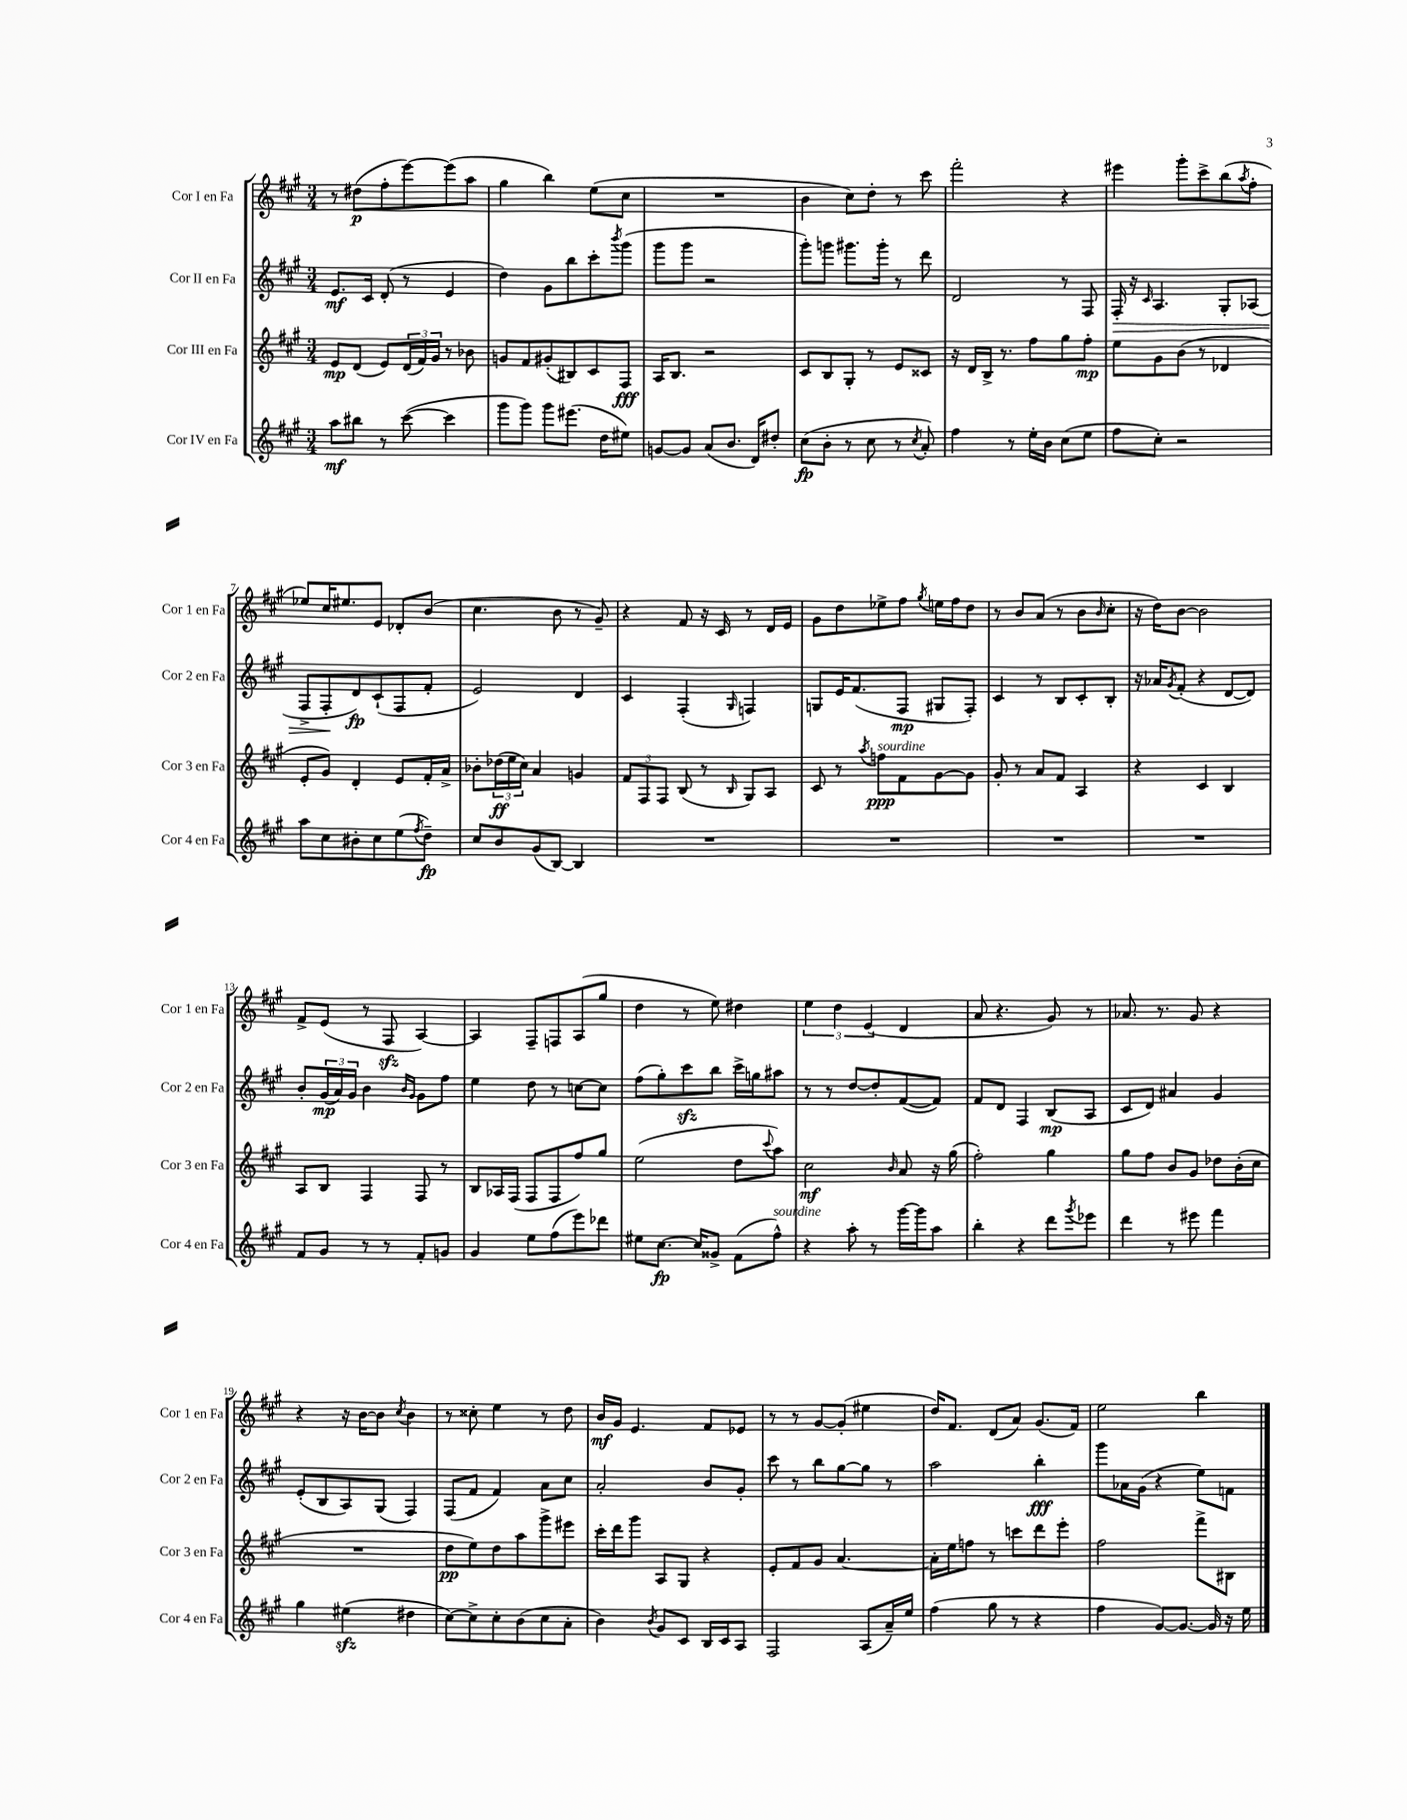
<<
\new StaffGroup <<
\new Staff = "s0" \with { instrumentName = "Cor I en Fa" shortInstrumentName = "Cor 1 en Fa" } {
    \clef treble \key a \major \numericTimeSignature \time 3/4
    r8 dis''8\p( fis''8-. e'''8~) e'''8( a''8 |
    gis''4 b''4) e''8( cis''8 |
    R2. |
    b'4 cis''8) d''8-. r8 cis'''8 |
    fis'''2-. r4 |
    eis'''4 gis'''8-. cis'''8-> b''8( \acciaccatura { a''8 } fis''8-. |
    ees''8) cis''16 eis''8. e'8 des'8-. b'8( |
    cis''4. b'8 r8 gis'8--) |
    r4 fis'8 r16 cis'16 r8 d'16 e'16 |
    gis'8 d''8 ees''8-> fis''8 \acciaccatura { gis''8 } e''16 fis''16 d''8 |
    r8 b'8 a'8( r8 b'8 \grace { b'16 } cis''8-. |
    r16 d''16) b'8~ b'2 |
    fis'8-> e'8( r8 fis8\sfz a4~) |
    a4 fis8-- f8 a8( gis''8 |
    d''4 r8 e''8) dis''4 |
    \tuplet 3/2 { e''4 d''4 e'4( } d'4 |
    a'8 r4. gis'8) r8 |
    aes'8. r8. gis'8 r4 |
    r4 r16 b'16~ b'8 \acciaccatura { cis''8 } b'4 |
    r8 cisis''8-. e''4 r8 d''8 |
    b'16\mf gis'16 e'4. fis'8 ees'8 |
    r8 r8 gis'8~ gis'8-.( eis''4 |
    d''16) fis'8. d'8( a'8) gis'8.( fis'16) |
    e''2 b''4 \bar "|." |
}
\new Staff = "s1" \with { instrumentName = "Cor II en Fa" shortInstrumentName = "Cor 2 en Fa" } {
    \clef treble \key a \major \numericTimeSignature \time 3/4
    e'8.\mf cis'16 d'8-.( r8 e'4 |
    d''4) gis'8 b''8 cis'''8-. \acciaccatura { b'''8 } gis'''8( |
    gis'''8 gis'''8 r2 |
    gis'''8-.) g'''8 gis'''8. gis'''16-. r8 d'''8 |
    d'2 r8 fis8 |
    fis16-.\> r16 \grace { cis'16 } a4. gis8-. aes8( |
    fis8-> fis8-.\! d'8\fp) cis'8-!( fis8 fis'8-. |
    e'2) d'4 |
    cis'4 fis4-.( \grace { gis16 } f4) |
    g8 e'16 fis'8.( fis8\mp gis8 fis8-.) |
    cis'4 r8 b8 cis'8-. b8-. |
    r16 aes'16 \acciaccatura { gis'8 } fis'8-.( r4 d'8~ d'8) |
    b'8-. \tuplet 3/2 { gis'16\mp( a'16) gis'16 } b'4 \grace { b'16 gis'16 } gis'8 fis''8 |
    e''4 d''8 r8 c''8~ c''8 |
    fis''8( gis''8-.) cis'''8\sfz b''8 cis'''16-> g''16 ais''8 |
    r8 r8 d''8~ d''8-. fis'8~( fis'8) |
    fis'8 d'8 fis4 b8\mp( a8 |
    cis'8 d'8) ais'4 gis'4 |
    e'8-.( b8 a8) gis8( fis4) |
    fis8( fis'8 fis'4) a'8 cis''8 |
    a'2-. b'8 gis'8-. |
    cis'''8 r8 b''8 gis''8~ gis''8 r8 |
    a''2 b''4-.\fff |
    gis'''8 aes'16 gis'16( r4 e''8) f'8 \bar "|." |
}
\new Staff = "s2" \with { instrumentName = "Cor III en Fa" shortInstrumentName = "Cor 3 en Fa" } {
    \clef treble \key a \major \numericTimeSignature \time 3/4
    e'8\mp d'8( e'8) \tuplet 3/2 { d'16( fis'16) gis'16 } r8 bes'8 |
    g'8 fis'8 gis'8-.( bis8) cis'8 fis8\fff |
    a16 b8. r2 |
    cis'8 b8 gis8-. r8 e'8 cisis'8 |
    r16 d'16 b16-> r8. fis''8 gis''8 fis''8-.\mp |
    e''8 gis'8 b'8( r8 des'4 |
    e'8-. gis'8) d'4-. e'8 fis'16-. a'16-> |
    bes'8-. \tuplet 3/2 { des''16\ff( e''16 cis''16) } a'4 g'4 |
    \tuplet 3/2 { fis'8 fis8 fis8 } b8( r8 \grace { b16 } gis8) a8 |
    cis'8 r8 \acciaccatura { a''8 } f''8\ppp^\markup { \italic "sourdine" } fis'8 gis'8~ gis'8 |
    gis'8-. r8 a'8 fis'8 a4 |
    r4 cis'4 b4 |
    a8 b8 fis4 fis8 r8 |
    b8 aes16 fis16( fis8 fis8 fis''8) gis''8 |
    e''2( d''8 \appoggiatura { cis'''8 } a''8) |
    cis''2\mf \grace { b'16 } a'8 r16 gis''16( |
    fis''2-.) gis''4 |
    gis''8 fis''8 b'8 gis'8 des''8 b'16-.( cis''16 |
    R2. |
    d''8\pp e''8) d''8 a''8 gis'''8-> eis'''8 |
    cis'''16-. d'''16 gis'''8 a8 gis8 r4 |
    e'8-. fis'8 gis'8 a'4.~ |
    a'16-. e''16 f''8 r8 c'''8 d'''8 e'''8-. |
    fis''2 fis'''8-> bis8 \bar "|." |
}
\new Staff = "s3" \with { instrumentName = "Cor IV en Fa" shortInstrumentName = "Cor 4 en Fa" } {
    \clef treble \key a \major \numericTimeSignature \time 3/4
    a''8\mf bis''8 r8 cis'''8~( cis'''4 |
    gis'''8 gis'''8) gis'''8 eis'''8.( d''16 eis''8) |
    g'8~ g'8 a'8( b'8. d'16) dis''8-. |
    cis''8\fp( b'8-. r8 cis''8 r8 \acciaccatura { cis''8 } a'8-.) |
    fis''4 r8 e''16-. b'16 cis''8( e''8 |
    fis''8 cis''8-.) r2 |
    a''8 cis''8 bis'8-. cis''8 e''8( \acciaccatura { fis''8 } d''8--\fp) |
    cis''8 b'8 gis'8( b8~) b4 |
    R2. |
    R2. |
    R2. |
    R2. |
    fis'8 gis'8 r8 r8 fis'8-. g'8 |
    gis'4 e''8 fis''8( e'''8) des'''8 |
    eis''8 cis''8.~\fp cis''16 gisis'8-> fis'8( fis''8-^^\markup { \italic "sourdine" }) |
    r4 a''8-. r8 gis'''16~ gis'''16 a''8 |
    b''4-. r4 d'''8 \acciaccatura { gis'''8 } ees'''8 |
    d'''4 r8 eis'''8 fis'''4 |
    gis''4 eis''4\sfz( dis''4 |
    cis''8~) cis''8-> cis''8-. b'8( cis''8 a'8-. |
    b'4) \acciaccatura { b'8 } gis'8 cis'8 b16 cis'16 a8 |
    fis2 a8( a'16--) e''16 |
    fis''4( gis''8 r8 r4 |
    fis''4 gis'8~) gis'8.~ gis'16 r16 e''16 \bar "|." |
}
>>
>>
